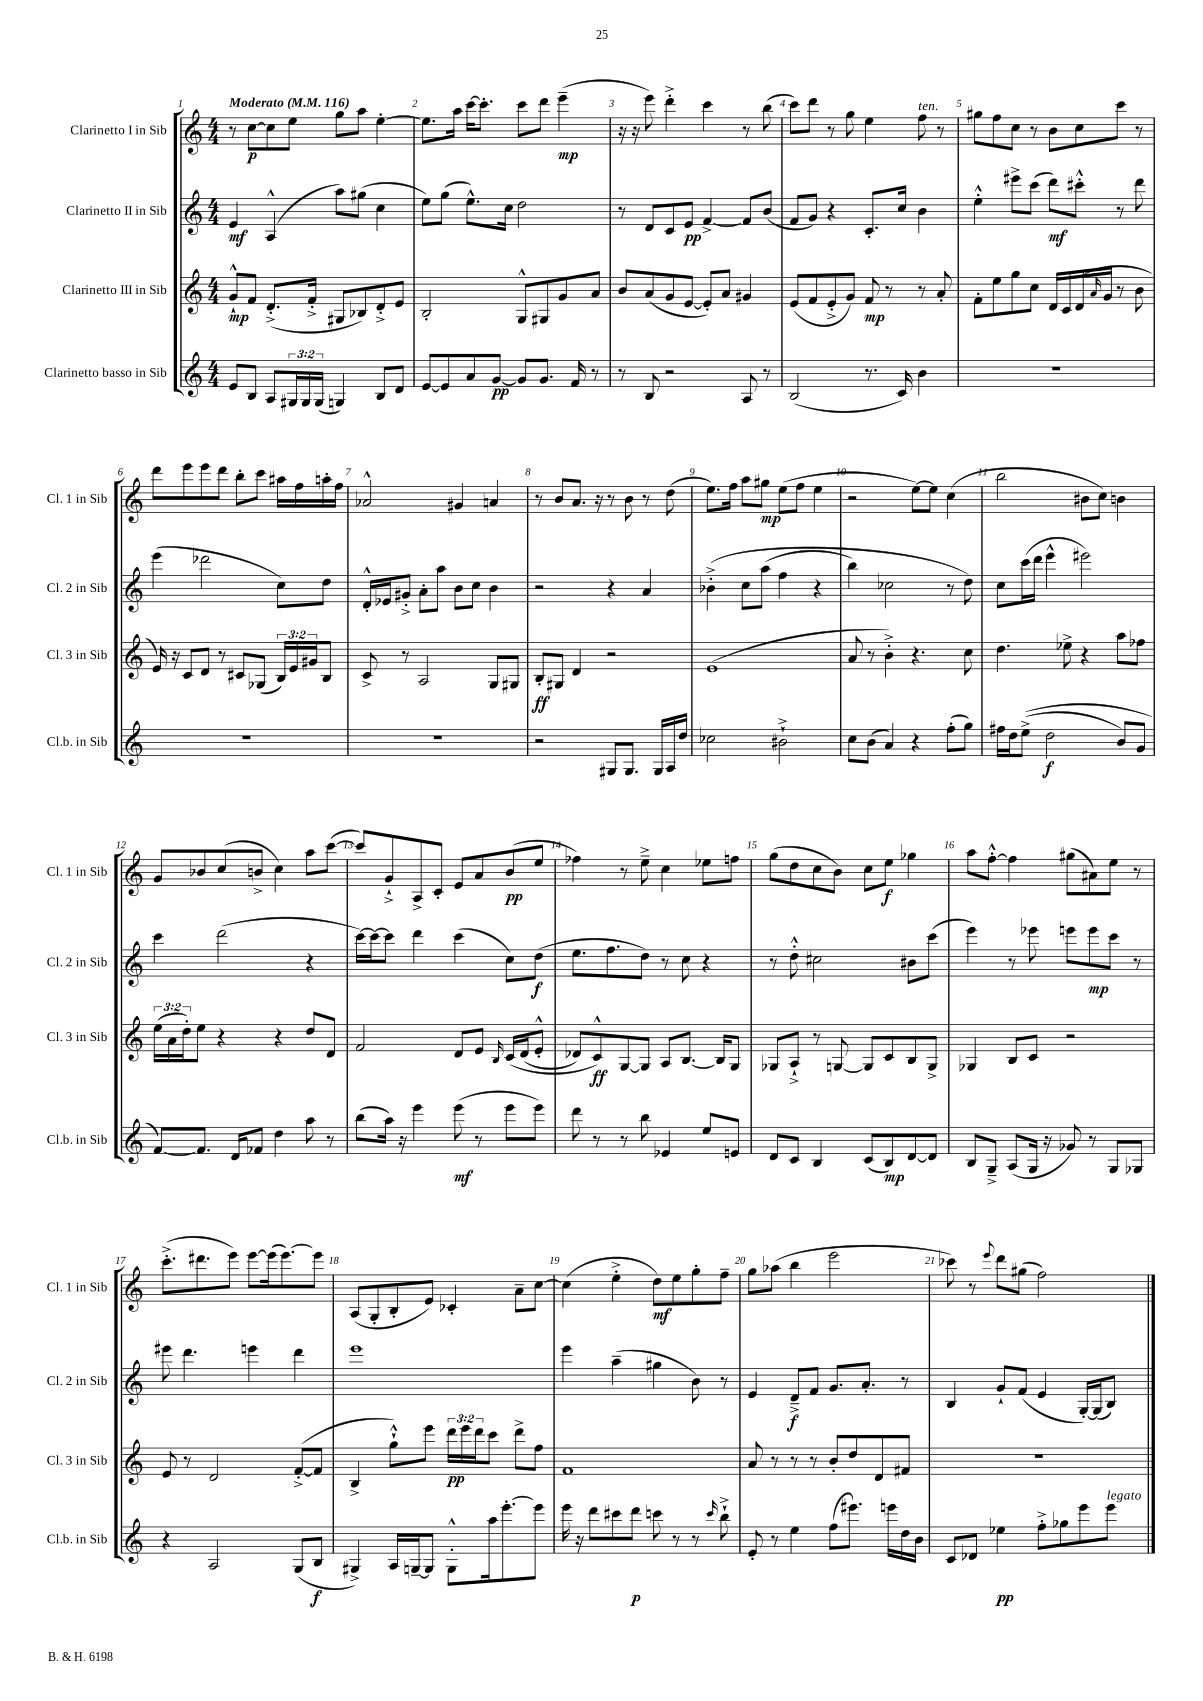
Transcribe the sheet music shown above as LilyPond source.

<<
\new StaffGroup <<
\new Staff = "s0" \with { instrumentName = "Clarinetto I in Sib" shortInstrumentName = "Cl. 1 in Sib" } {
    \clef treble \key c \major \numericTimeSignature \time 4/4 \tempo "Moderato" 4 = 116
    r8 c''8~\p c''8 e''8 g''8 a''8 e''4~-. |
    e''8. a''16 c'''16~ c'''8.-. c'''8 d'''8 e'''4--\mp( |
    r16 r16 e'''8) d'''4-.-> c'''4 r8 b''8( |
    c'''8) d'''8 r8 g''8 e''4 f''8^\markup { \italic "ten." } r8 |
    gis''8 f''8 c''8 r8 b'8 c''8 c'''8 r8 |
    d'''8 e'''8 e'''8 d'''8 b''8-. c'''8 ais''16 f''16 a''16-. f''16 |
    aes'2-^ gis'4 a'4 |
    r8 b'8 a'8. r16 r8 b'8 r8 d''8( |
    e''8.) f''16 a''8 gis''8\mp e''8( f''8 e''4 |
    r2 e''8~) e''8 c''4( |
    b''2 bis'8 c''8) b'4 |
    g'8 bes'8 c''8( b'8-> c''4) a''8 c'''8~( |
    c'''8) g'8-!-> a8-> c'8-. e'8 a'8 b'8\pp( e''8 |
    fes''4) r8 e''8---> c''4 ees''8 f''8 |
    g''8( d''8 c''8 b'8) c''8 e''8\f ges''4 |
    a''8 f''8~-.-^ f''4 gis''8( ais'8) e''8 r8 |
    c'''8.-.->( dis'''8. e'''8) e'''8~ e'''16( e'''8.~) e'''8 |
    a8( g8-. b8-. e'8) ces'4-. a'8-- c''8~ |
    c''4( e''4-.-> d''8\mf) e''8 g''8-. f''8-- |
    g''8 aes''8( b''4 e'''2 |
    ces'''8) r8 \appoggiatura { e'''8 } d'''8 gis''8( f''2) \bar "|." |
}
\new Staff = "s1" \with { instrumentName = "Clarinetto II in Sib" shortInstrumentName = "Cl. 2 in Sib" } {
    \clef treble \key c \major \numericTimeSignature \time 4/4
    e'4\mf a4-^( a''8) gis''8( c''4 |
    e''8) g''8( e''8.-^) c''16 d''2 |
    r8 d'8 c'8 e'8\pp f'4~-> f'8 b'8( |
    f'8 g'8) r4 c'8.-. c''16 b'4 |
    e''4-.-^ eis'''8-> c'''8( d'''8\mf) cis'''8-.-^ r8 d'''8 |
    e'''4( des'''2 c''8) d''8 |
    d'16-.-^ ees'16 gis'8-.-> a'8-. a''8 b'8 c''8 b'4 |
    r2 r4 a'4 |
    bes'4-.->\( c''8 a''8( f''4 r4 |
    b''4) ces''2 r8 d''8\) |
    c''8 c'''16( d'''16 e'''4-^ eis'''2) |
    c'''4 d'''2( r4 |
    c'''16~) c'''16~ c'''8 d'''4 c'''4( c''8) d''8\f( |
    e''8. f''8. d''8) r8 c''8 r4 |
    r8 d''8-.-^ cis''2 bis'8 c'''8( |
    e'''4) r8 ees'''8 e'''8 e'''8\mp c'''8 r8 |
    eis'''8 d'''4. e'''4 d'''4 |
    e'''1 |
    e'''4 a''4--( gis''4 b'8) r8 |
    e'4 d'8--->\f f'8 g'8. a'8.-. r8 |
    b4 g'8-! f'8( e'4 g16~-.) g16( b8) \bar "|." |
}
\new Staff = "s2" \with { instrumentName = "Clarinetto III in Sib" shortInstrumentName = "Cl. 3 in Sib" } {
    \clef treble \key c \major \numericTimeSignature \time 4/4 \override Staff.TupletNumber.text = #tuplet-number::calc-fraction-text
    g'8-!-^\mp f'8 d'8.-.->( f'16-.-> gis8 bes8) d'8-.-> e'8 |
    b2-. g8-^ gis8 g'8 a'8 |
    b'8 a'8( g'8 e'8~ e'8-.) a'8 gis'4 |
    e'8( f'8 e'8-.-> g'8) f'8\mp r8 r8 a'8-. |
    f'8-. e''8 g''8 c''8 d'16 c'16 d'16( \grace { a'16 } g'16 r8 b'8 |
    e'16) r16 c'8 d'8 r8 cis'8 ges8( \tuplet 3/2 { b16) e'16 gis'16 } b8 |
    c'8-> r8 a2 g8 gis8 |
    b8-.\ff gis8 d'4 r2 |
    e'1( |
    a'8 r8 b'4-.->) r4. c''8 |
    d''4. ees''8-> r4 a''8 fes''8 |
    \tuplet 3/2 { e''16( a'16 d''16-.) } e''8 r4 r4 d''8 d'8 |
    f'2 d'8 e'8 \grace { b16 } c'16\( d'16( e'8-.-^ |
    des'8) c'8-^\ff\) g8~ g8 a8 b8.~ b16 g8 |
    ges8 a8-!-> r8 g8~ g8 c'8 b8 g8-> |
    ges4 b8 c'8 r2 |
    e'8 r8 d'2 f'8~-.->( f'8 |
    b4-> g''8-!-^) e'''8 \tuplet 3/2 { d'''16\pp e'''16 d'''16 } c'''8 d'''8-> f''8 |
    f'1 |
    a'8 r8 r8 r8 b'8-. d''8 d'8 fis'8 |
    R1 \bar "|." |
}
\new Staff = "s3" \with { instrumentName = "Clarinetto basso in Sib" shortInstrumentName = "Cl.b. in Sib" } {
    \clef treble \key c \major \numericTimeSignature \time 4/4 \override Staff.TupletNumber.text = #tuplet-number::calc-fraction-text
    e'8 b8 a8 \tuplet 3/2 { gis16 gis16 gis16( } g4) b8 d'8 |
    e'8~ e'8 a'8 g'8~\pp g'8 g'8. f'16 r8 |
    r8 b8 r2 a8 r8 |
    b2( r8. c'16) b'4 |
    R1 |
    R1 |
    R1 |
    r2 gis8 gis8. gis16 a16 d''16 |
    ces''2 bis'2-!-> |
    c''8 b'8( a'4) r4 f''8-.( g''8) |
    fis''16 d''16 e''8->(\( d''2\f b'8) g'8 |
    f'8~\) f'8. d'16 fes'8 d''4 a''8 r8 |
    b''8( a''16) r16 e'''4 e'''8\mf( r8 e'''8 e'''8) |
    d'''8 r8 r8 b''8 ees'4 e''8 e'8 |
    d'8 c'8 b4 c'8( b8\mp) d'8~ d'8 |
    b8 g8---> a8( g16 r16 ges'8) r8 g8 ges8 |
    r4 a2 g8( b8\f |
    gis4->) a16 g16~-- g8 g8-.-^ a''16 e'''8.~-. e'''8 |
    e'''16 r16 d'''8 cis'''8 d'''8\p c'''8 r8 r8 \grace { c'''16 } b''8-!-> |
    e'8-. r8 e''4 f''8( eis'''8.) e'''16 d''16 b'16 |
    c'8 des'8 ees''4\pp f''8-.-> ges''8 e'''8 e'''8^\markup { \italic "legato" } \bar "|." |
}
>>
>>
\layout { \context { \Score \override BarNumber.break-visibility = ##(#f #t #t) barNumberVisibility = #all-bar-numbers-visible } }
